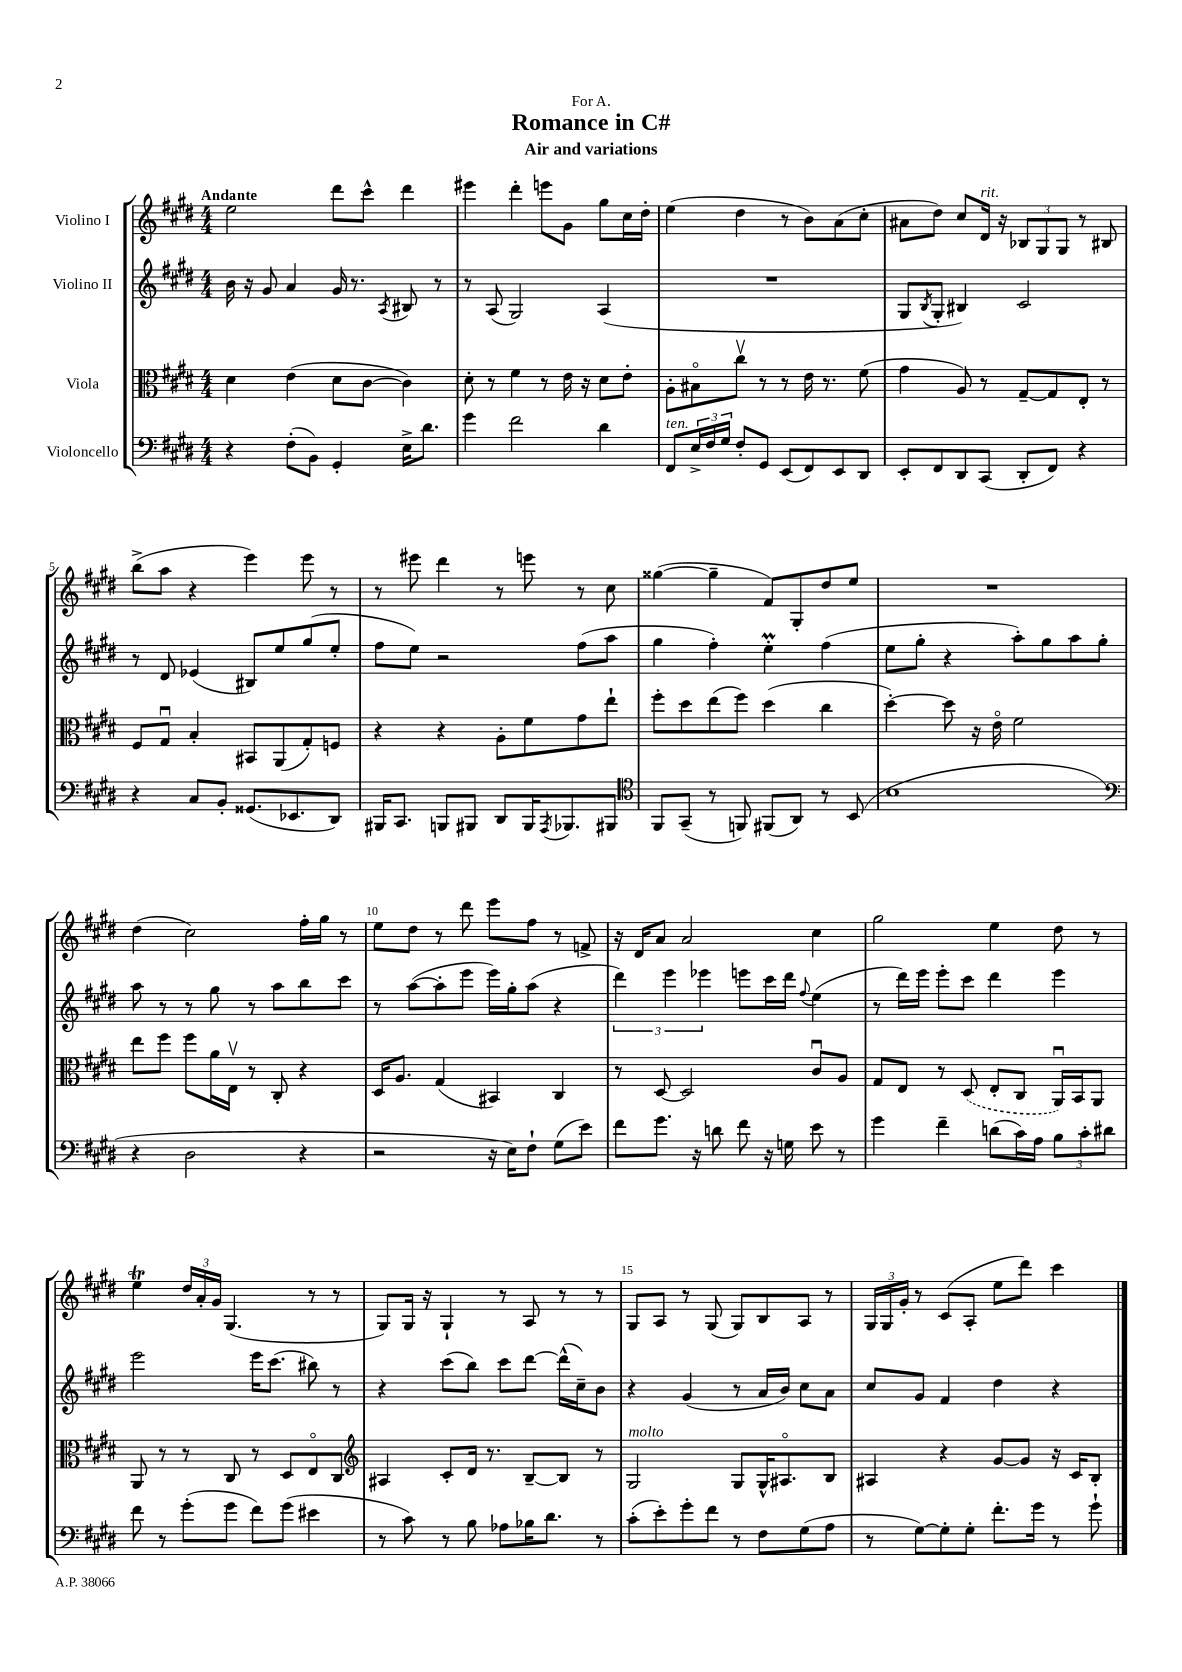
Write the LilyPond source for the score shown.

\header { title = "Romance in C#" subtitle = "Air and variations" dedication = "For A." }
<<
\new StaffGroup <<
\new Staff = "s0" \with { instrumentName = "Violino I" } {
    \clef treble \key e \major \numericTimeSignature \time 4/4 \tempo "Andante"
    e''2 dis'''8 cis'''8-^ dis'''4 |
    eis'''4 dis'''4-. e'''8 gis'8 gis''8 cis''16 dis''16-. |
    e''4( dis''4 r8 b'8) a'8( cis''8-. |
    ais'8 dis''8) cis''8 dis'16^\markup { \italic "rit." } r16 \tuplet 3/2 { bes8 gis8 gis8 } r8 bis8 |
    b''8->( a''8 r4 e'''4) e'''8 r8 |
    r8 eis'''8 dis'''4 r8 e'''8 r8 cis''8 |
    gisis''4~( gisis''4-- fis'8) gis8-. dis''8 e''8 |
    R1 |
    dis''4( cis''2) fis''16-. gis''16 r8 |
    e''8 dis''8 r8 dis'''8 e'''8 fis''8 r8 f'8-> |
    r16 dis'16 a'8 a'2 cis''4 |
    gis''2 e''4 dis''8 r8 |
    e''4\trill \tuplet 3/2 { dis''16 a'16-. gis'16 } gis4.( r8 r8 |
    gis8) gis16 r16 gis4-! r8 a8 r8 r8 |
    gis8 a8 r8 gis8( gis8) b8 a8 r8 |
    \tuplet 3/2 { gis16 gis16 gis'16-. } r8 cis'8( a8-. e''8 dis'''8) cis'''4 \bar "|." |
}
\new Staff = "s1" \with { instrumentName = "Violino II" } {
    \clef treble \key e \major \numericTimeSignature \time 4/4
    b'16 r16 gis'8 a'4 gis'16 r8. \acciaccatura { a8 } bis8 r8 |
    r8 a8( gis2) a4( |
    R1 |
    gis8 \acciaccatura { b8 } gis8-. bis4) cis'2 |
    r8 dis'8 ees'4( bis8) e''8 gis''8( e''8-. |
    fis''8 e''8) r2 fis''8( a''8 |
    gis''4 fis''4-.) e''4-.\prall fis''4( |
    e''8 gis''8-. r4 a''8-.) gis''8 a''8 gis''8-. |
    a''8 r8 r8 gis''8 r8 a''8 b''8 cis'''8 |
    r8 a''8~( a''8-. e'''8 e'''16) gis''16-. a''8( r4 |
    \tuplet 3/2 { dis'''4) e'''4 ees'''4 } e'''8 cis'''16 dis'''16 \appoggiatura { fis''8 } e''4( |
    r8 dis'''16) e'''16 e'''8-. cis'''8 dis'''4 e'''4 |
    e'''2 e'''16 cis'''8.( bis''8) r8 |
    r4 cis'''8( b''8) cis'''8 dis'''8~ dis'''16-^( cis''16--) b'8 |
    r4 gis'4( r8 a'16 b'16) cis''8 a'8 |
    cis''8 gis'8 fis'4 dis''4 r4 \bar "|." |
}
\new Staff = "s2" \with { instrumentName = "Viola" } {
    \clef alto \key e \major \numericTimeSignature \time 4/4
    dis'4 e'4( dis'8 cis'8~ cis'4) |
    dis'8-. r8 fis'4 r8 e'16 r16 dis'8 e'8-. |
    a8-. bis8\flageolet cis''8\upbow r8 r8 e'16 r8. fis'8( |
    gis'4 a8) r8 gis8~-- gis8 e8-. r8 |
    fis8 gis8\downbow b4-. bis,8 a,8( gis8-.) f8 |
    r4 r4 a8-. fis'8 gis'8 e''8-! |
    fis''8-. dis''8 e''8( fis''8) dis''4( cis''4 |
    dis''4~-.) dis''8 r16 e'16\flageolet fis'2 |
    e''8 fis''8 fis''8 a'16 e16\upbow r8 cis8-. r4 |
    dis16 a8. gis4( bis,4) cis4 |
    r8 dis8~ dis2 cis'8\downbow a8 |
    gis8 e8 r8 \once \slurDashed dis8( e8-. cis8 a,16\downbow) b,16 a,8 |
    a,8 r8 r8 cis8 r8 dis8 e8\flageolet cis8 |
    \clef treble ais4 cis'8-. dis'16 r8. b8~-- b8 r8 |
    gis2^\markup { \italic "molto" } gis8 gis16-^ ais8.\flageolet b8 |
    ais4 r4 gis'8~ gis'8 r16 cis'16 b8-. \bar "|." |
}
\new Staff = "s3" \with { instrumentName = "Violoncello" } {
    \clef bass \key e \major \numericTimeSignature \time 4/4
    r4 fis8-.( b,8) gis,4-. e16-> dis'8. |
    gis'4 fis'2 dis'4 |
    fis,8^\markup { \italic "ten." } \tuplet 3/2 { e16-> fis16 gis16 } fis8-. gis,8 e,8( fis,8) e,8 dis,8 |
    e,8-. fis,8 dis,8 cis,8( dis,8-. fis,8) r4 |
    r4 cis8 b,8-. gisis,8.( ees,8. dis,8) |
    bis,,16 cis,8. b,,8 bis,,8 dis,8 bis,,16 \acciaccatura { a,,8 } bes,,8. bis,,8 |
    \clef tenor fis,8 gis,8--( r8 f,8) fis,8( a,8) r8 b,8( |
    b1 |
    \clef bass r4 dis2 r4 |
    r2 r16 e16) fis8-! gis8( e'8) |
    fis'8 gis'8. r16 d'8 fis'8 r16 g16 e'8 r8 |
    gis'4 fis'4-- d'8( cis'16) a16 \tuplet 3/2 { b8 cis'8-. dis'8 } |
    fis'8 r8 gis'8-.( gis'8 fis'8) gis'8( eis'4 |
    r8 cis'8) r8 b8 aes8 bes16 dis'8. r8 |
    cis'8-.( e'8-.) gis'8-. fis'8 r8 fis8 gis8( a8 |
    r8 gis8~) gis8-. gis8-. fis'8.-. gis'16 r8 gis'8-! \bar "|." |
}
>>
>>
\layout { \context { \Score \override BarNumber.break-visibility = ##(#f #t #t) barNumberVisibility = #(every-nth-bar-number-visible 5) } }
